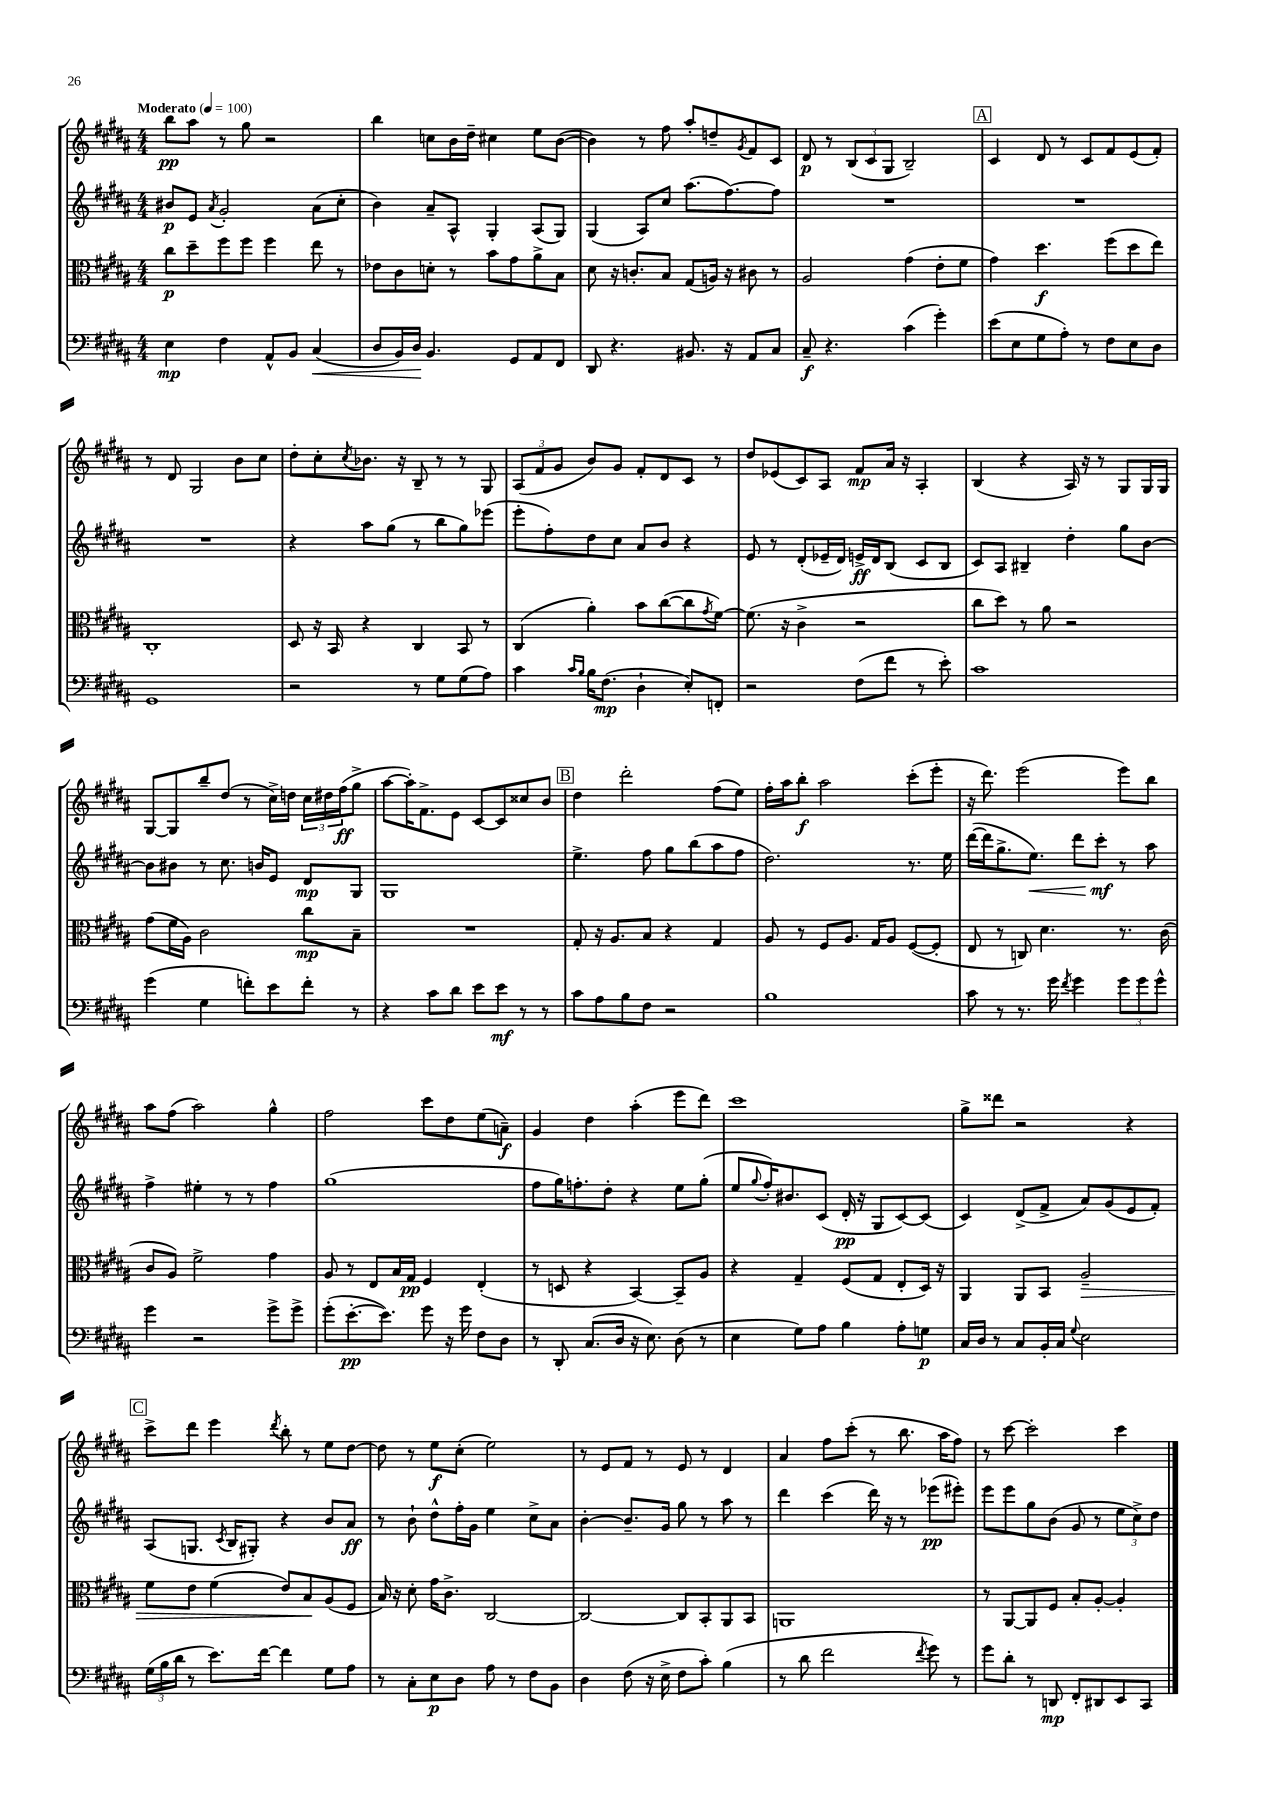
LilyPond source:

<<
\new StaffGroup <<
\new Staff = "s0" {
    \clef treble \key b \major \numericTimeSignature \time 4/4 \tempo "Moderato" 4 = 100
    b''8\pp ais''8 r8 gis''8 r2 |
    b''4 c''8 b'16 dis''16-- cis''4 e''8 b'8~( |
    b'4) r8 fis''8 ais''8-. d''8-- \acciaccatura { gis'8 } fis'8 cis'8 |
    dis'8\p r8 \tuplet 3/2 { b8( cis'8 gis8 } b2--) |
    \mark \markup { \box "A" } cis'4 dis'8 r8 cis'8 fis'8 e'8( fis'8-.) |
    r8 dis'8 gis2 b'8 cis''8 |
    dis''8-. cis''8-. \acciaccatura { cis''8 } bes'8. r16 b8-- r8 r8 gis8 |
    \tuplet 3/2 { ais8( fis'8 gis'8 } b'8) gis'8 fis'8-. dis'8 cis'8 r8 |
    dis''8 ees'8( cis'8) ais8 fis'8\mp ais'16 r16 ais4-. |
    b4( r4 ais16) r16 r8 gis8 gis16 gis16 |
    gis8~ gis8 b''8-- dis''8( r8 cis''16->) d''16 \tuplet 3/2 { cis''16 dis''16 fis''16\ff( } gis''8-> |
    ais''8~ ais''16-.) fis'8.-> e'8 cis'8~ cis'8 cisis''8 b'8 |
    \mark \markup { \box "B" } dis''4 dis'''2-. fis''8( e''8) |
    fis''16-. ais''16 b''8-.\f ais''2 cis'''8-.( e'''8-. |
    r16 dis'''8.) e'''2( e'''8) b''8 |
    ais''8 fis''8( ais''2) gis''4-^ |
    fis''2 cis'''8 dis''8 e''8( a'8--\f) |
    gis'4 dis''4 ais''4-.( e'''8 dis'''8) |
    cis'''1 |
    gis''8-> disis'''8 r2 r4 |
    \mark \markup { \box "C" } cis'''8-> dis'''8 e'''4 \acciaccatura { dis'''8 } b''8-. r8 e''8 dis''8~ |
    dis''8 r8 e''8\f cis''8-.( e''2) |
    r8 e'8 fis'8 r8 e'8 r8 dis'4 |
    ais'4 fis''8 cis'''8-.( r8 b''8. ais''16 fis''8) |
    r8 cis'''8~ cis'''2-. cis'''4 \bar "|." |
}
\new Staff = "s1" {
    \clef treble \key b \major \numericTimeSignature \time 4/4
    bis'8\p e'8 \acciaccatura { ais'8 } gis'2-. ais'8( cis''8-. |
    b'4) ais'8-- ais8-^ gis4-. ais8( gis8) |
    gis4( ais8) cis''8 ais''8.( fis''8.~) fis''8 |
    R1 |
    \mark \markup { \box "A" } R1 |
    R1 |
    r4 ais''8 gis''8( r8 b''8 gis''8) ees'''8( |
    e'''8-. fis''8-.) dis''8 cis''8 ais'8 b'8 r4 |
    e'8 r8 dis'8-.( ees'16-- dis'16) e'16->\ff dis'16 b8( cis'8 b8 |
    cis'8) ais8 bis4-- dis''4-. gis''8 b'8~ |
    b'8 bis'8 r8 cis''8. b'16 e'8 dis'8\mp gis8 |
    gis1 |
    \mark \markup { \box "B" } e''4.-> fis''8 gis''8 b''8( ais''8 fis''8 |
    dis''2.) r8. e''16 |
    dis'''16~( dis'''16 gis''8.-> e''8.\<) dis'''8 cis'''8-.\mf\! r8 ais''8 |
    fis''4-> eis''4-. r8 r8 fis''4 |
    gis''1( |
    fis''8 gis''16) f''8.-. dis''8-. r4 e''8 gis''8-.( |
    e''8 \appoggiatura { gis''8 } fis''16-.) bis'8. cis'8( dis'16-.\pp r16 gis8 cis'8~) cis'8( |
    cis'4) dis'8->( fis'8-> ais'8) gis'8( e'8 fis'8-.) |
    \mark \markup { \box "C" } ais8( g8. \acciaccatura { cis'8 } b16 gis8-.) r4 b'8 ais'8\ff |
    r8 b'8-! dis''8-^ fis''16-. gis'16 e''4 cis''8-> ais'8 |
    b'4~-. b'8.-- gis'16 gis''8 r8 ais''8 r8 |
    dis'''4 cis'''4( dis'''16) r16 r8 ees'''8\pp( eis'''8-.) |
    e'''8 e'''8 gis''8 b'8( gis'8 r8 \tuplet 3/2 { e''8 cis''8->) dis''8 } \bar "|." |
}
\new Staff = "s2" {
    \clef alto \key b \major \numericTimeSignature \time 4/4
    cis''8\p dis''8-- fis''8 fis''8 fis''4 e''8 r8 |
    ees'8 cis'8 d'8-. r8 b'8 gis'8 ais'8-> b8 |
    dis'8 r16 c'8.-. b8 gis8( a16) r16 cis'8 r8 |
    ais2 gis'4( e'8-. fis'8 |
    \mark \markup { \box "A" } gis'4) dis''4.\f fis''8( dis''8 e''8) |
    cis1-. |
    dis8 r16 b,16 r4 cis4 b,8 r8 |
    cis4( ais'4-.) b'8 cis''8~( cis''8 \acciaccatura { gis'8 } fis'8~) |
    fis'8.( r16 cis'4-> r2 |
    cis''8 dis''8) r8 ais'8 r2 |
    gis'8( fis'16 ais16) cis'2 cis''8\mp b8-- |
    R1 |
    \mark \markup { \box "B" } gis8-. r16 ais8. b8 r4 gis4 |
    ais8 r8 fis8 ais8. gis16 ais8 fis8~( fis8-. |
    e8 r8 c8) dis'4. r8. cis'16( |
    cis'8 ais8) fis'2-> gis'4 |
    ais8 r8 e8 b16 gis16\pp fis4 e4-.( |
    r8 d8 r4 b,4~) b,8-- ais8 |
    r4 gis4-- fis8( gis8 e8-. dis16) r16 |
    ais,4 ais,8 b,8 ais2--\> |
    \mark \markup { \box "C" } fis'8 e'8 fis'4( e'8) b8\! ais8( fis8 |
    b16) r16 dis'8-. gis'16 cis'8.-> cis2~ |
    cis2~ cis8 b,8-. ais,8 b,8 |
    a,1 |
    r8 ais,8~ ais,8 fis8 b8-. ais8~-. ais4-. \bar "|." |
}
\new Staff = "s3" {
    \clef bass \key b \major \numericTimeSignature \time 4/4
    e4\mp fis4 ais,8-^ b,8 cis4\<( |
    dis8 b,16) dis16\! b,4. gis,8 ais,8 fis,8 |
    dis,8 r4. bis,8. r16 ais,8 cis8 |
    cis8--\f r4. cis'4( gis'4-.) |
    \mark \markup { \box "A" } e'8( e8 gis8 ais8-.) r8 fis8 e8 dis8 |
    gis,1 |
    r2 r8 gis8 gis8( ais8) |
    cis'4 \grace { cis'16 b16 } b16 fis8.\mp( dis4-! e8-.) f,8-. |
    r2 fis8( fis'8 r8 e'8-.) |
    cis'1 |
    gis'4( gis4 f'8-.) e'8 f'8-. r8 |
    r4 cis'8 dis'8 e'8 e'8\mf r8 r8 |
    \mark \markup { \box "B" } cis'8 ais8 b8 fis8 r2 |
    b1 |
    cis'8 r8 r8. gis'16 \acciaccatura { fis'8 } gis'4 \tuplet 3/2 { gis'8 gis'8 gis'8-^ } |
    gis'4 r2 gis'8-> gis'8-> |
    gis'8-.( e'8.~-.\pp e'8.) gis'8 r16 gis'16 fis8 dis8 |
    r8 dis,8-. cis8.( dis16 r16 e8.) dis8( r8 |
    e4 gis8) ais8 b4 ais8-. g8\p |
    cis16 dis16 r8 cis8 b,16-. cis16 \appoggiatura { gis8 } e2 |
    \mark \markup { \box "C" } \tuplet 3/2 { gis16( b16 dis'16 } r8 e'8.) fis'16~ fis'4 gis8 ais8 |
    r8 cis8-. e8\p dis8 ais8 r8 fis8 b,8 |
    dis4 fis8( r16 e16-> fis8 cis'8-.) b4( |
    r8 dis'8 fis'2 \acciaccatura { fis'8 } gis'8) r8 |
    gis'8 dis'8-. r8 d,8\mp fis,8-. dis,8 e,8 cis,8 \bar "|." |
}
>>
>>
\layout { \context { \Score \remove "Bar_number_engraver" } }
